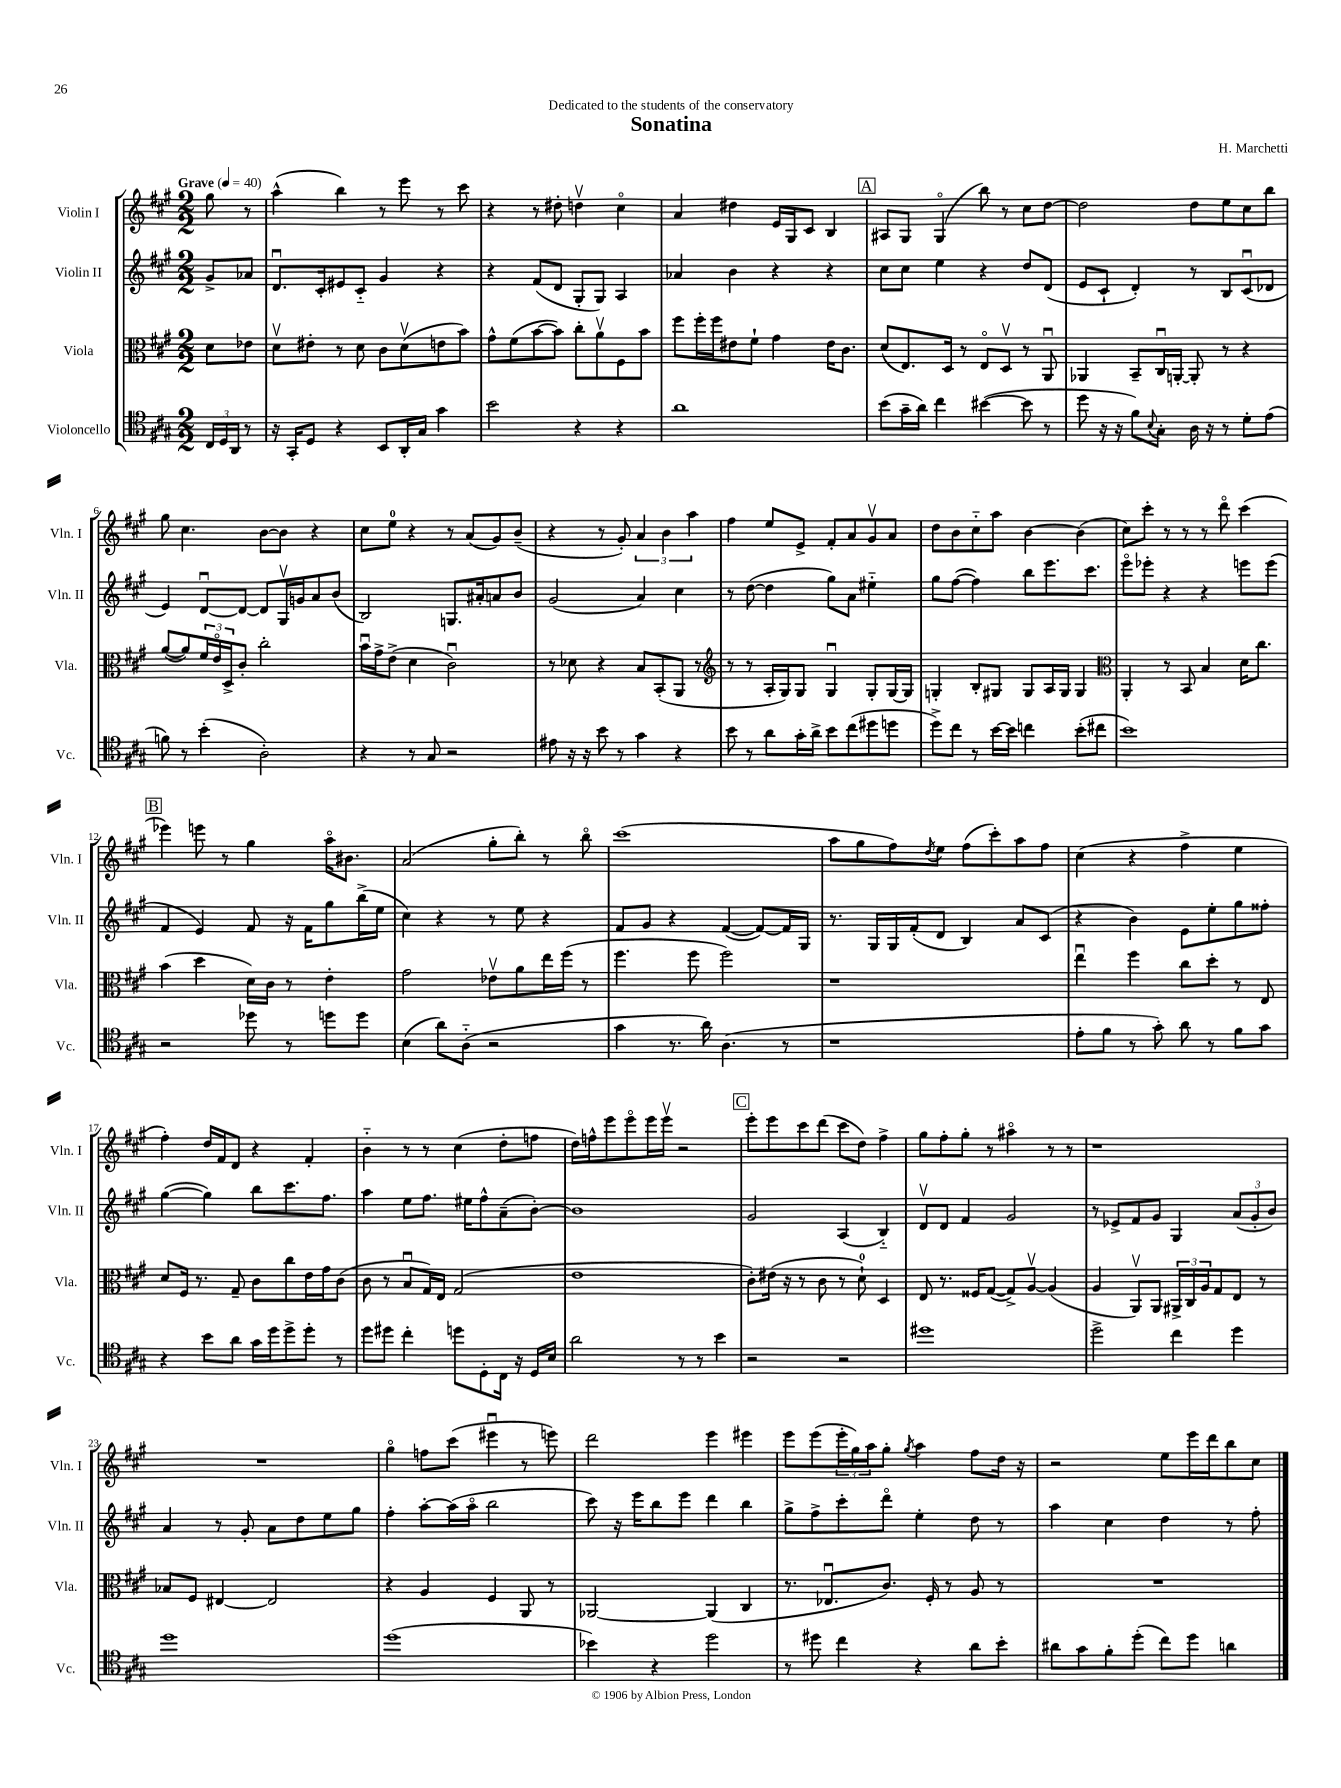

**kern	**kern	**kern	**kern
*staff4	*staff3	*staff2	*staff1
*clefC4	*clefC3	*clefG2	*clefG2
*k[f#c#g#]	*k[f#c#g#]	*k[f#c#g#]	*k[f#c#g#]
*M2/2	*M2/2	*M2/2	*M2/2
*MM40	*MM40	*MM40	*MM40
24C#	8d	8g#^	8gg#
24D	.	.	.
24AA	.	.	.
8r	8e-	8a-	8r
=	=	=	=
16r	8dv	8.du	(4aa^^
16GG#'	.	.	.
8D	8e#'	.	.
.	.	16c#'	.
4r	8r	8e#	4bb)
.	8d	8c#'~	.
8BB	8c#	4g#	8r
16AA'	(8dv	.	8eee
16G#	.	.	.
4g#	8e	4r	8r
.	8b)	.	8ccc#
=	=	=	=
2b	8g#^^	4r	4r
.	(8f#	.	.
.	[8b	(8f#	8r
.	8b])	8d	8dd#'
4r	8cc#'	8G#'	4ddv
.	8av	8G#)	.
4r	8F#	4A	4cc#o
.	8b	.	.
=	=	=	=
1a	8ff#	4a-	4a
.	16ff#'	.	.
.	16ff#	.	.
.	8e#	4b	4dd#
.	8f#`	.	.
.	4g#	4r	16e
.	.	.	16G#
.	.	.	8c#
.	16e#	4r	4B
.	8.c#	.	.
=	=	=	=
(8b	(8d	8cc#	8A#
16g#~	8.E)	8cc#	8G#
16a)	.	.	.
4cc#	.	4ee	(4G#o
.	16D	.	.
.	8r	.	.
([4b#	8Eo	4r	8bb)
.	8Dv	.	8r
8b#]	8r	8dd	8cc#
8r	8AAu	(8d	[8dd
=	=	=	=
8dd	4AA-	8e	2dd]
16r	.	8c#`	.
16r	.	.	.
8f#)	8BB~	4d')	.
8qqB	.	.	.
8G#'	16C#u	.	.
.	[16AA'	.	.
16A	8AA']	8r	8dd
16r	.	.	.
8r	8r	8B	8ee
8d'	4r	(8c#u	8cc#
(8e	.	8d-	8bb
=	=	=	=
8f)	([8a	4e)	8gg#
8r	8a])	.	4.cc#
(4b'	24f#	[8du	.
.	24eo	.	.
.	24D^	.	.
.	8c#'	8d_	.
2A')	2cc#'	8d]	[8b
.	.	16G#v	8b]
.	.	16g	.
.	.	8a	4r
.	.	(8b	.
=	=	=	=
4r	16bu	2B)	8cc#
.	16g#^	.	.
.	(8e^	.	8ee
8r	4d	.	4r
8G#	.	.	.
2r	2c#u)	8.G	8r
.	.	.	(8a
.	.	16a#'	.
.	.	8a	8g#)
.	.	8b	(8b~
=	=	=	=
8e#	8r	(2g#	4r
16r	8d-	.	.
16r	.	.	.
8b	4r	.	8r
8r	.	.	8g#')
4g#	8B	4a)	6a
.	(8BB'	.	.
.	.	.	6b
4r	8AA	4cc#	.
.	.	.	6aa
.	8r	.	.
=	=	=	=
*	*clefG2	*	*
8b	8r	8r	4ff#
8r	8r	([8dd	.
8a	16A'	4dd]	8ee
.	16G#)	.	.
16g#'	8G#	.	8e^
16a^	.	.	.
8b	4G#u	8gg#)	8f#'
(8cc#	.	8a	8a
8dd#	8G#'	4ee#'~	8g#v
8dd	[16G#	.	8a
.	16G#]	.	.
=	=	=	=
8dd^)	4G'	8gg#	8dd
8cc#	.	([8ff#	8b
8r	8B'	4ff#])	8cc#'~
[16b	8G#	.	8aa
16b]	.	.	.
4cc	8G#	8bb	[4b
.	16A	8.eee	.
.	16G#	.	.
(8b'	4G#	.	(4b]
.	.	8.ccc#	.
8cc#	.	.	.
=	=	=	=
*	*clefC3	*	*
1b)	4AA'	8eeeo	8cc#)
.	.	8eee-'	8ccc#'
.	8r	4r	8r
.	8BB	.	8r
.	4B	4r	8r
.	.	.	8dddo
.	16d	8eee	(4ccc#
.	8.cc#	.	.
.	.	(8eee	.
=	=	=	=
2r	(4b	4f#	4eee-)
.	4dd	4e)	8eee
.	.	.	8r
8dd-	16d)	8f#	4gg#
.	16c#	.	.
8r	8r	16r	.
.	.	16f#	.
8dd	4e'	8gg#	16aao
.	.	.	8.b#
8dd	.	(16bb^	.
.	.	16ee	.
=	=	=	=
(4B	2g#	4cc#)	(2a
8a)	.	4r	.
(8A'~	.	.	.
2r	8e-v	8r	8gg#'
.	8a	8ee	8bb')
.	16ee	4r	8r
.	(16ff#	.	.
.	8r	.	8bbo
=	=	=	=
4g#	4.ff#	8f#	(1ccc#
.	.	8g#	.
8.r	.	4r	.
.	8ff#	.	.
16a)	.	.	.
(4.A	2ff#)	([4f#	.
.	.	8f#_)	.
8r	.	16f#]	.
.	.	16G#	.
=	=	=	=
1r	1r	8.r	8aa
.	.	.	8gg#
.	.	16G#	.
.	.	16G#	8ff#)
.	.	(16f#'	.
.	.	.	8qdd
.	.	8d	8ee
.	.	4B)	(8ff#
.	.	.	8ccc#')
.	.	8a	8aa
.	.	(8c#	8ff#
=	=	=	=
8e'	4eeu	4r	(4cc#
8f#	.	.	.
8r	4ff#	4b)	4r
8g#')	.	.	.
8a	8cc#	8e	4ff#^
8r	8dd'	8ee'	.
8f#	8r	8gg#	4ee
8g#	8E	8ff##'	.
=	=	=	=
4r	8d	([4gg#	4ff#')
.	16F#	.	.
.	8.r	.	.
8b	.	4gg#])	16dd
.	.	.	16f#
8a	8G#~	.	8d
16g#	8c#	8bb	4r
16dd	.	.	.
8dd^	8cc#	8.ccc#	.
8dd'	16e	.	4f#'
.	16g#	8.ff#	.
8r	(8c#	.	.
=	=	=	=
8dd	8c#	4aa	4b'~
8dd#	8r	.	.
4cc#'	8Bu	8ee	8r
.	16G#)	8.ff#	8r
.	16E	.	.
8dd	(2G#	.	(4cc#
.	.	16ee#	.
8D'	.	8ff#^^	.
16C#	.	(8a~	8dd'
16r	.	.	.
16D	.	[8b')	8ff
16B	.	.	.
=	=	=	=
2a	1e	1b]	16dd)
.	.	.	16ff^^
.	.	.	8eee
.	.	.	8eeeo
.	.	.	16eee
.	.	.	16eeev
8r	.	.	2r
8r	.	.	.
4b	.	.	.
=	=	=	=
2r	8c#')	2g#	8eee'
.	(16e#	.	8eee
.	16r	.	.
.	8r	.	8ccc#
.	8c#	.	(8ddd
2r	8r	(4A	8ccc#
.	8d`)	.	8dd)
.	4D	4B'~)	4ff#^
=	=	=	=
1dd#	8E	8dv	8gg#
.	8.r	8d	8ff#'
.	.	4f#	8gg#'
.	16F##	.	.
.	([8G#	.	8r
.	8G#^])	2g#	4aa#o
.	[8Av	.	.
.	(4A]	.	8r
.	.	.	8r
=	=	=	=
2dd^	4A	8r	1r
.	.	8e-^	.
.	8AAv)	8f#	.
.	8AA	8g#	.
4cc#	24AA#^	4G#	.
.	24C#	.	.
.	24A	.	.
.	8G#	.	.
4dd	8E	(12a	.
.	.	12g#'	.
.	8r	.	.
.	.	12b)	.
=	=	=	=
1dd	8B-	4a	1r
.	8F#	.	.
.	[4E#	8r	.
.	.	8g#'	.
.	2E#]	8a	.
.	.	8dd	.
.	.	8ee	.
.	.	8gg#	.
=	=	=	=
(1dd	4r	4ff#'	4gg#o
.	4A	[8aa'	8ff
.	.	(16aa]	(8ccc#
.	.	16aao	.
.	4F#	2bb	4eee#u
.	8AA	.	8r
.	8r	.	8eee)
=	=	=	=
4b-)	[2AA-	8ccc#)	2ddd
.	.	16r	.
.	.	16eee	.
4r	.	8bb	.
.	.	8eee	.
2dd	(4AA-]	4ddd	4eee
.	4C#	4bb	4eee#
=	=	=	=
8r	8.r	8gg#^	8eee
8dd#	.	8ff#^	(8eee
.	8.E-u	.	.
4cc#	.	8ccc#'	24eee'
.	.	.	24gg#)
.	.	.	24aa
.	8.c#)	8dddo	8gg#'
.	.	.	8qgg#
4r	.	4ee'	4aa
.	16F#'	.	.
.	8r	.	.
8a	8A	8dd	8ff#
8b'	8r	8r	16dd
.	.	.	16r
=	=	=	=
8a#	1r	4aa	2r
8g#	.	.	.
8f#'	.	4cc#	.
(8dd'	.	.	.
8cc#)	.	4dd	8ee
8dd	.	.	16eee
.	.	.	16ddd
4a	.	8r	8bb
.	.	8ff#'	8cc#
==	==	==	==
*-	*-	*-	*-
